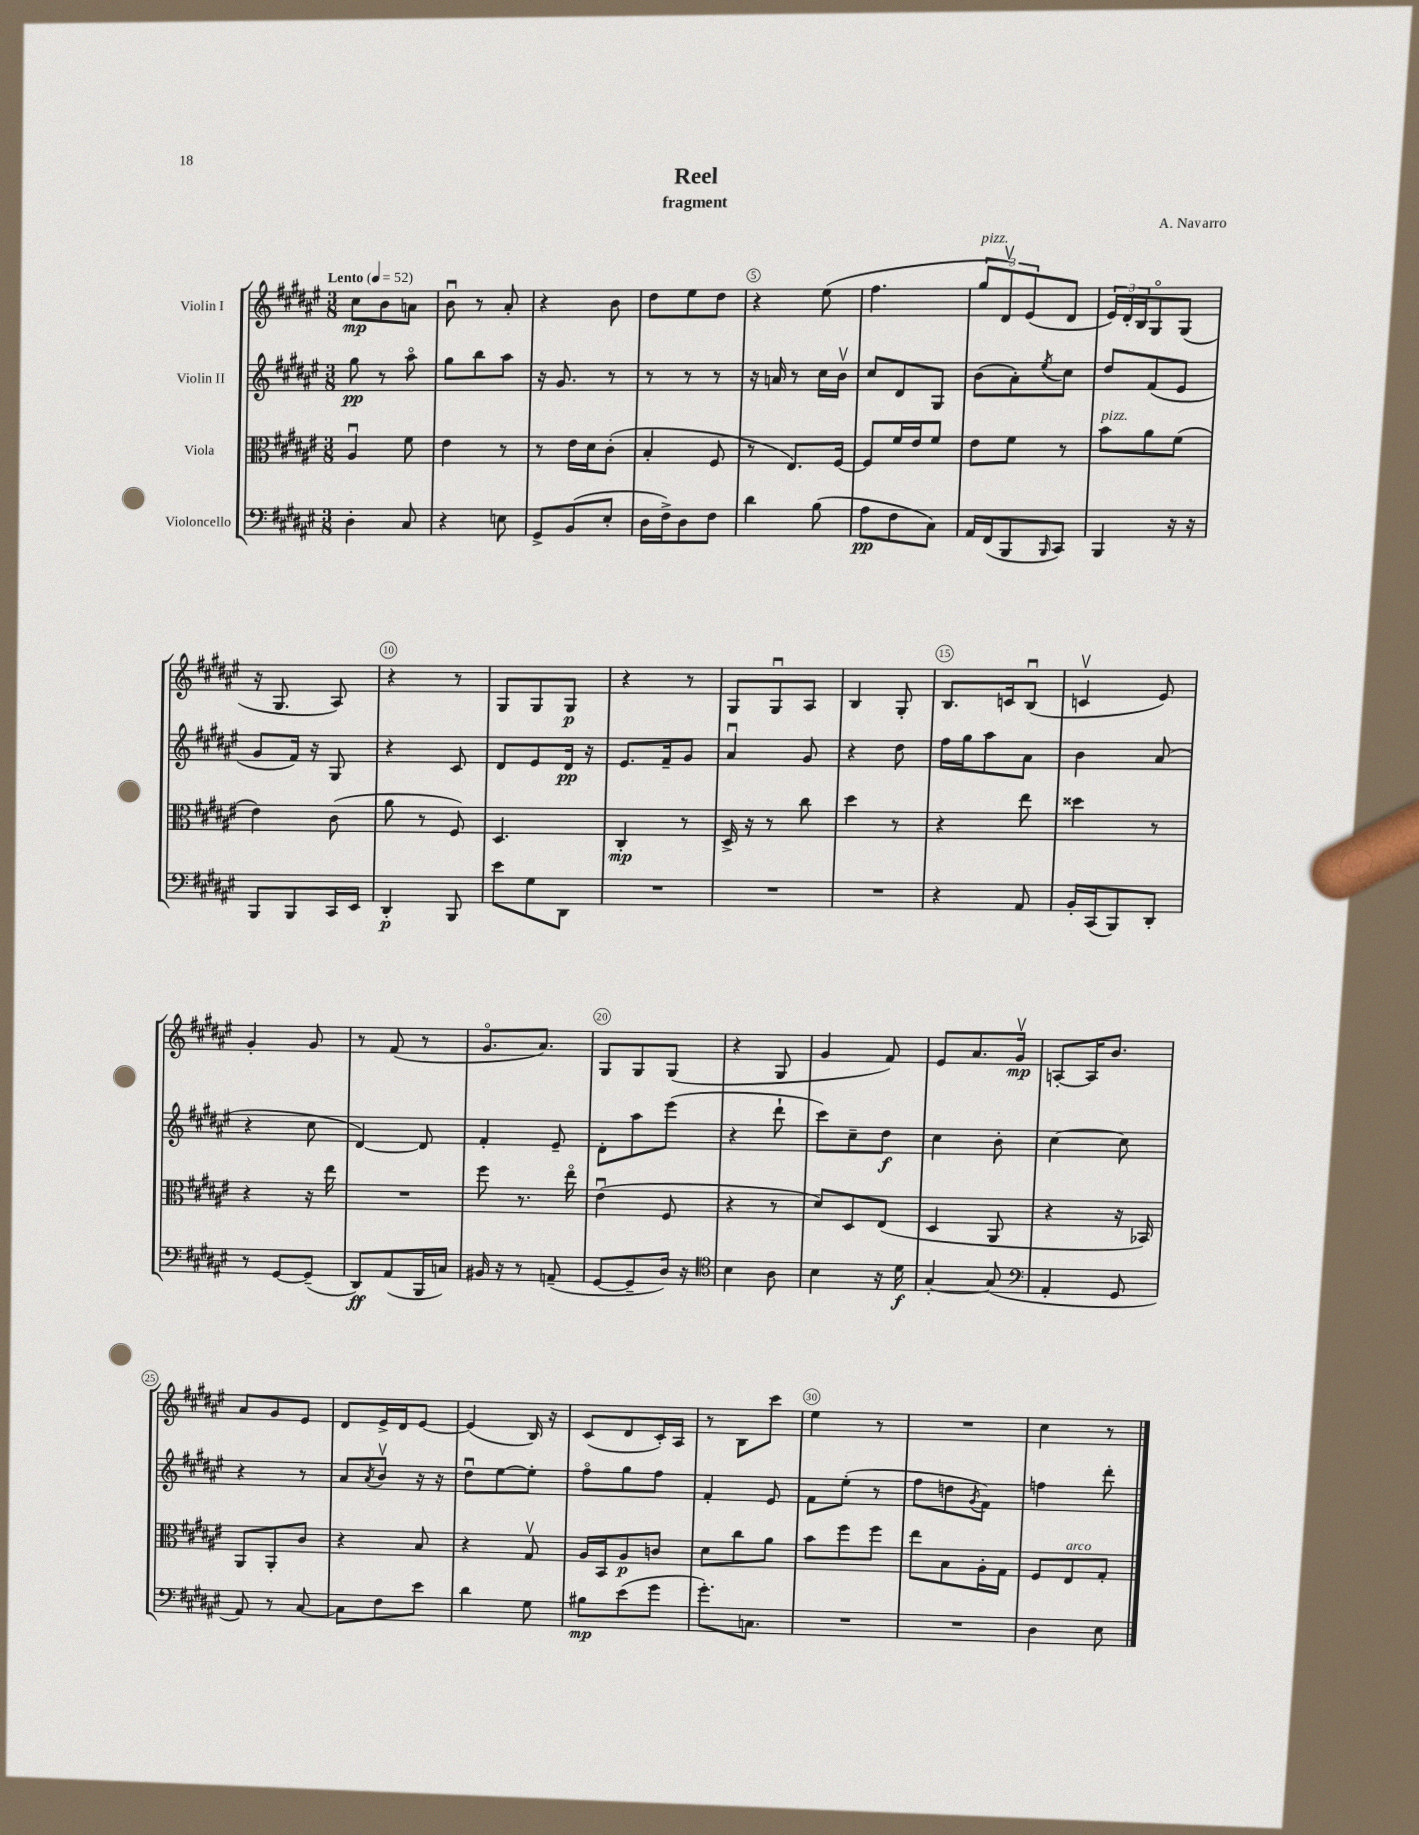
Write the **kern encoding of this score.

**kern	**kern	**kern	**kern
*staff4	*staff3	*staff2	*staff1
*clefF4	*clefC3	*clefG2	*clefG2
*k[f#c#g#d#a#e#]	*k[f#c#g#d#a#e#]	*k[f#c#g#d#a#e#]	*k[f#c#g#d#a#e#]
*M3/8	*M3/8	*M3/8	*M3/8
*MM52	*MM52	*MM52	*MM52
4D#'	4A#u	8gg#	8cc#
.	.	8r	8b
8C#	8f#	8aa#o	8a
=	=	=	=
4r	4e#	8gg#	8bu
.	.	8bb	8r
8E	8r	8aa#	8a#'
=	=	=	=
8GG#^	8r	16r	4r
.	.	8.g#	.
(8BB	16e#	.	.
.	16d#	.	.
8E#'	(8c#'	8r	8b
=	=	=	=
16D#	4B'	8r	8dd#
16F#^)	.	.	.
8D#	.	8r	8ee#
8F#	8F#	8r	8dd#
=	=	=	=
4d#	8r	16r	4r
.	.	16a	.
.	8.E#)	8r	.
(8B	.	16cc#	(8ee#
.	[16F#	16bv	.
=	=	=	=
8A#	8F#]	8cc#	4.ff#
8F#	16f#	8d#	.
.	16e#	.	.
8C#)	8f#	8G#	.
=	=	=	=
16AA#	8e#	(8b	12gg#
(16FF#	.	.	.
.	.	.	12d#v)
8BBB	8f#	8a#')	.
.	.	.	(12e#
16qqBBB	.	8qee#	.
8CC#)	8r	8cc#	8d#
=	=	=	=
4BBB	8b	8dd#	24e#)
.	.	.	24d#'
.	.	.	24B
.	8a#	(8f#	8G#o
16r	(8f#	8e#	(8G#
16r	.	.	.
=	=	=	=
8BBB	4e#)	8g#	16r
.	.	.	8.G#
8BBB	.	16f#)	.
.	.	16r	.
16CC#	(8c#	8G#	8A#)
16EE#	.	.	.
=	=	=	=
4DD#'	8a#	4r	4r
.	8r	.	.
8BBB	8F#)	8c#	8r
=	=	=	=
8e#	4.D#	8d#	8G#
8G#	.	8e#	8G#
8DD#	.	16d#	8G#
.	.	16r	.
=	=	=	=
4.r	4C#'	8.e#	4r
.	.	16f#~	.
.	8r	8g#	8r
=	=	=	=
4.r	16D#^	4a#u	8G#
.	16r	.	.
.	8r	.	8G#u
.	8cc#	8g#	8A#
=	=	=	=
4.r	4dd#	4r	4B
.	8r	8dd#	8G#'
=	=	=	=
4r	4r	16ff#	8.B
.	.	16gg#	.
.	.	8aa#	.
.	.	.	16c
8AA#	8ee#	8a#	(8Bu
=	=	=	=
16BB'	4dd##	4b	4cv
(16CC#	.	.	.
8BBB)	.	.	.
8DD#'	8r	(8a#	8e#)
=	=	=	=
8r	4r	4r	4g#'
[8GG#	.	.	.
(8GG#~]	16r	8cc#	8g#
.	16ee#	.	.
=	=	=	=
8DD#)	4.r	[4d#)	8r
(8AA#	.	.	(8f#
16BBB	.	8d#]	8r
16C)	.	.	.
=	=	=	=
16BB#	8ff#	4f#'	8.g#o
16r	.	.	.
8r	8.r	.	.
.	.	.	8.a#)
(8AA~	.	8e#~	.
.	16ee#o	.	.
=	=	=	=
[8GG#	(4e#u	8d#'	8G#
8GG#~]	.	8aa#	8G#
16D#)	8F#	(8eee#	(8G#
16r	.	.	.
=	=	=	=
*clefC4	*	*	*
4B	4r	4r	4r
8A#	8r	8ddd#`	8G#
=	=	=	=
4B	8d#)	8ccc#)	4g#
.	8D#	8cc#~	.
16r	(8E#	8dd#	8f#)
16d#	.	.	.
=	=	=	=
[4G#'	4D#	4cc#	8e#
.	.	.	8.a#
(8G#]	8AA#	8b'	.
.	.	.	16g#v
=	=	=	=
*clefF4	*	*	*
4AA#'	4r	[4cc#	[8A'
.	.	.	16A]
.	.	.	8.b
8GG#	16r	8cc#]	.
.	16BB-)	.	.
=	=	=	=
8AA#)	8AA#	4r	8a#
8r	8AA#'	.	8g#
[8C#	8c#	8r	8e#
=	=	=	=
8C#]	4r	8a#	8d#
.	.	8qa#	.
8F#	.	8bv	16e#^
.	.	.	16d#
8e#	8B	16r	[8e#
.	.	16r	.
=	=	=	=
4d#	4r	8dd#u	(4e#]
.	.	[8ee#	.
8G#	8G#v	8ee#']	16B)
.	.	.	16r
=	=	=	=
8B#	16A#	8ff#o	(8c#
.	16BB	.	.
(8e#	8A#	8gg#	8d#
8g#	8c	8ff#	16c#')
.	.	.	16A#
=	=	=	=
8.g#')	8d#	4f#'	8r
.	8cc#	.	8B
8.C	.	.	.
.	8a#	8e#	8ccc#
=	=	=	=
4.r	8b	8f#	4ee#
.	8ff#	(8ee#'	.
.	8ff#	8r	8r
=	=	=	=
4.r	8ee#	8ff#	4.r
.	8B	8dd	.
.	.	8qg#	.
.	16A#'	8f#)	.
.	16G#	.	.
=	=	=	=
4D#	8F#	4ff	4cc#
.	8E#	.	.
8E#	8G#'	8ddd#'	8r
==	==	==	==
*-	*-	*-	*-
